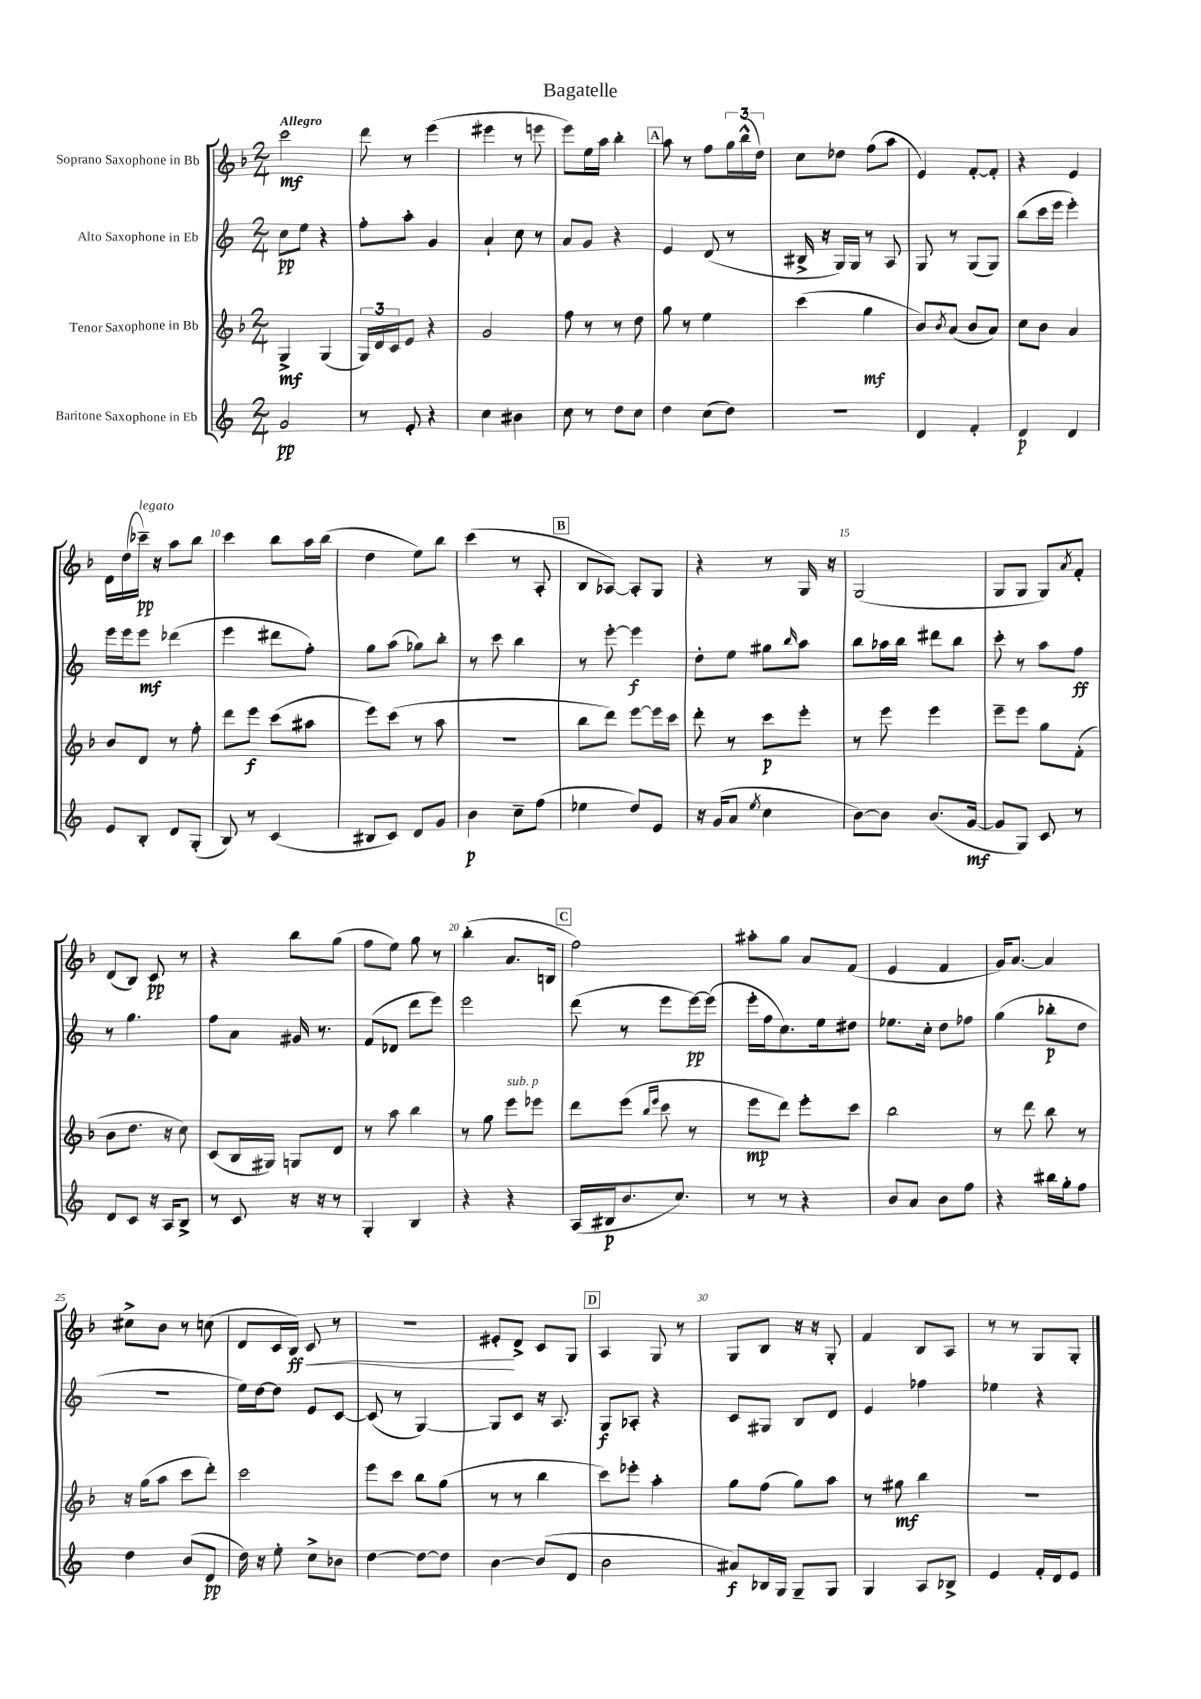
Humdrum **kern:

**kern	**dynam	**kern	**dynam	**kern	**dynam	**kern	**dynam
*part4	*part4	*part3	*part3	*part2	*part2	*part1	*part1
*staff4	*staff4	*staff3	*staff3	*staff2	*staff2	*staff1	*staff1
*I"Baritone Saxophone in Eb	*	*I"Tenor Saxophone in Bb	*	*I"Alto Saxophone in Eb	*	*I"Soprano Saxophone in Bb	*
*clefG2	*	*clefG2	*	*clefG2	*	*clefG2	*
*k[]	*	*k[b-]	*	*k[]	*	*k[b-]	*
*M2/4	*	*M2/4	*	*M2/4	*	*M2/4	*
=1	=1	=1	=1	=1	=1	=1	=1
!	!	!	!	!	!	!LO:TX:a:B:t=Allegro	!
2g/	pp	4G^/	mf	8cc\L	pp	2ccc\	mf
.	.	.	.	8ee\J	.	.	.
.	.	(4G/	.	4r	.	.	.
=2	=2	=2	=2	=2	=2	=2	=2
8r	.	24G/LL)	.	8ff'\L	.	8ddd\	.
.	.	24d/	.	.	.	.	.
.	.	24c/J	.	.	.	.	.
8e'/	.	8e/J	.	8aa'\J	.	8r	.
4r	.	4r	.	4g/	.	(4eee\	.
=3	=3	=3	=3	=3	=3	=3	=3
4cc\	.	2g/	.	4a`/	.	4eee#X\	.
4b#X\	.	.	.	8cc\	.	8r	.
.	.	.	.	8r	.	8eeen\	.
=4	=4	=4	=4	=4	=4	=4	=4
8cc\	.	8ff\	.	8a/L	.	8eee\L)	.
8r	.	8r	.	8g/J	.	16ee\L	.
.	.	.	.	.	.	16aa\JJ	.
8dd\L	.	8r	.	4r	.	4bb-'\	.
8cc\J	.	8dd\	.	.	.	.	.
!!LO:REH:place=s1:t=A
=5	=5	=5	=5	=5	=5	=5	=5
4dd\	.	8gg\	.	4e/	.	8aa\	.
.	.	8r	.	.	.	8r	.
(8cc\L	.	4ee\	.	(8d/	.	8ff\L	.
8dd\J)	.	.	.	8r	.	24gg\L	.
.	.	.	.	.	.	(24bb-^^\	.
.	.	.	.	.	.	24dd\JJ)	.
=6	=6	=6	=6	=6	=6	=6	=6
2r	.	(4ccc\	.	16B#X^/	.	8cc\L	.
.	.	.	.	16r	.	.	.
.	.	.	.	16G/LL)	.	8dd-X\J	.
.	.	.	.	16G/JJ	.	.	.
.	.	4gg\	mf	8r	.	(8ff\L	.
.	.	.	.	8A/	.	8aa\J	.
=7	=7	=7	=7	=7	=7	=7	=7
4d/	.	8b-/L)	.	8G/	.	4e/)	.
.	.	8qb-/	.	.	.	.	.
.	.	(8a/J	.	8r	.	.	.
4f'/	.	8b-/L	.	(8G/L	.	[8f'/L	.
.	.	8a/J)	.	8G/J)	.	8f'/J]	.
=8	=8	=8	=8	=8	=8	=8	=8
4d/	p	8cc\L	.	(8bb\L	.	4r	.
.	.	8b-\J	.	16ccc\L	.	.	.
.	.	.	.	16eee\JJ	.	.	.
4d/	.	4a/	.	4eee'\)	.	4e/	.
!!LO:LB:g=z
=9	=9	=9	=9	=9	=9	=9	=9
8e/L	.	8b-/L	.	16eee\LL	.	16d\LL	.
.	.	.	.	16eee\J	.	(16dd\	.
!	!	!	!	!	!	!LO:TX:a:i:t=legato	!
8B'/J	.	8d/J	.	8eee\J	mf	16ccc-X~\JJ)	pp
.	.	.	.	.	.	16r	.
8d/L	.	8r	.	(4ddd-X\	.	8aa\L	.
(8G'/J	.	8ff'\	.	.	.	8bb-\J	.
=10	=10	=10	=10	=10	=10	=10	=10
8B/)	.	8ddd\L	.	4eee\	.	4ccc\	.
8r	.	8eee\J	f	.	.	.	.
(4c/	.	(8ccc\L	.	8ddd#X\L	.	8bb-\L	.
.	.	8aa#X\J	.	8ff'\J)	.	16aa\L	.
.	.	.	.	.	.	(16bb-\JJ	.
=11	=11	=11	=11	=11	=11	=11	=11
8B#X/L	.	8eee\L)	.	8gg\L	.	4dd\	.
8c/J)	.	(8ccc\J	.	(8aa\J	.	.	.
8d/L	.	8r	.	8gg-X\L)	.	8ee\L)	.
8g/J	.	8aa\	.	8bb'\J	.	8bb-\J	.
=12	=12	=12	=12	=12	=12	=12	=12
4b\	p	2r	.	8r	.	(4ccc\	.
.	.	.	.	8ccc\	.	.	.
8cc~\L	.	.	.	4bb\	.	8r	.
(8ff\J	.	.	.	.	.	8A'/	.
!!LO:REH:place=s1:t=B
=13	=13	=13	=13	=13	=13	=13	=13
4ee-X\	.	8bb-\L	.	8r	.	8B-/L	.
.	.	8ddd\J)	.	[8eee'\	.	[8A-X/J)	.
8dd/L)	.	[8eee\L	.	4eee\]	f	8A-'/L]	.
8e/J	.	16eee\L]	.	.	.	8G/J	.
.	.	16ccc\JJ	.	.	.	.	.
=14	=14	=14	=14	=14	=14	=14	=14
16r	.	8ddd'\	.	8dd'\L	.	4r	.
(16g/KL	.	.	.	.	.	.	.
8a/J	.	8r	.	8ee\J	.	.	.
8qee/	.	.	.	.	.	.	.
4cc\	.	8ccc\L	p	8gg#X\L	.	8r	.
.	.	.	.	16qqbb/	.	.	.
.	.	8eee'\J	.	8aa\J	.	16G/	.
.	.	.	.	.	.	16r	.
=15	=15	=15	=15	=15	=15	=15	=15
[8b\L)	.	8r	.	8bb\L	.	(2G/	.
8b\J]	.	8eee\	.	16aa-X\L	.	.	.
.	.	.	.	16bb\JJ	.	.	.
(8.b/L	.	4eee\	.	8ddd#X\L	.	.	.
.	.	.	.	8bb\J	.	.	.
[16g/Jk	mf	.	.	.	.	.	.
=16	=16	=16	=16	=16	=16	=16	=16
8g/L]	.	8eee~\L	.	8ccc'\	.	8G/L	.
8G/J)	.	8eee\J	.	8r	.	8G/J	.
8c/	.	8gg\L	.	8aa\L	.	8G/L)	.
.	.	.	.	.	.	8qa/	.
8r	.	(8f'\J	.	8ff\J	ff	8f'/J	.
!!LO:LB:g=z
=17	=17	=17	=17	=17	=17	=17	=17
8d/L	.	8b-\L	.	8r	.	(8d/L	.
8c/J	.	8.dd\J	.	4.gg\	.	8B-/J)	.
16r	.	.	.	.	.	8c/	pp
16A/KL	.	16r	.	.	.	.	.
8B^/J	.	8cc\)	.	.	.	8r	.
=18	=18	=18	=18	=18	=18	=18	=18
8r	.	(8c/L	.	8ff\L	.	4r	.
8c/	.	16B-/L	.	8a\J	.	.	.
.	.	16G#X/JJ)	.	.	.	.	.
16r	.	8Gn/L	.	16g#X/	.	8bb-\L	.
16r	.	.	.	8.r	.	.	.
8r	.	8d/J	.	.	.	(8gg\J	.
=19	=19	=19	=19	=19	=19	=19	=19
4G'/	.	8r	.	(8f/L	.	8ff\L	.
.	.	8aa\	.	8d-X/J	.	8ee\J)	.
4B/	.	4bb-\	.	8ddd\L	.	8gg\	.
.	.	.	.	8eee\J)	.	8r	.
=20	=20	=20	=20	=20	=20	=20	=20
4r	.	8r	.	2eee\	.	(4bb-'\	.
.	.	8gg\	.	.	.	.	.
!	!	!LO:TX:a:i:t=sub. p	!	!	!	!	!
4r	.	8eee\L	.	.	.	8.a/L	.
.	.	8eee-X\J	.	.	.	.	.
.	.	.	.	.	.	16Bn/Jk	.
!!LO:REH:place=s1:t=C
=21	=21	=21	=21	=21	=21	=21	=21
(16A/LL	.	8ddd\L	.	(8ddd\	.	2ff\)	.
16B#X/J	p	.	.	.	.	.	.
8.b/	.	(8eee\J	.	8r	.	.	.
.	.	16qqbb-/LL	.	.	.	.	.
.	.	16qqeee/JJ	.	.	.	.	.
.	.	8ccc\	.	8eee\L	.	.	.
8.cc/J)	.	.	.	.	.	.	.
.	.	8r	.	[16eee\L)	pp	.	.
.	.	.	.	(16eee\JJ]	.	.	.
=22	=22	=22	=22	=22	=22	=22	=22
8r	.	8eee\L	mp	16eee'\LL	.	8aa#X'\L	.
.	.	.	.	16ff\J	.	.	.
8r	.	8ddd\J)	.	8.cc\)	.	8gg\J	.
4r	.	8eee'\L	.	.	.	8a/L	.
.	.	.	.	16ee\k	.	.	.
.	.	8ccc\J	.	8dd#X\J	.	(8f/J	.
=23	=23	=23	=23	=23	=23	=23	=23
8b/L	.	2bb-\	.	8.ee-X\L	.	4e/	.
8a/J	.	.	.	.	.	.	.
.	.	.	.	16cc'\Jk	.	.	.
8b\L	.	.	.	8dd\L	.	4f/	.
8ff\J	.	.	.	8ff-X\J	.	.	.
=24	=24	=24	=24	=24	=24	=24	=24
4r	.	8r	.	(4gg\	.	16g/KL)	.
.	.	.	.	.	.	[8.a/J	.
.	.	8ddd\	.	.	.	.	.
16bb#X\LL	.	8bb-\	.	8bb-X'\L	p	4a/]	.
16gg'\J	.	.	.	.	.	.	.
8ff\J	.	8r	.	8dd\J	.	.	.
!!LO:LB:g=z
=25	=25	=25	=25	=25	=25	=25	=25
4dd\	.	16r	.	2r	.	8cc#X^\L	.
.	.	(16gg\KL	.	.	.	.	.
.	.	8aa\J	.	.	.	8b-\J	.
(8b/L	.	8ccc\L	.	.	.	8r	.
8d/J	pp	8ddd'\J)	.	.	.	(8ccn\	.
=26	=26	=26	=26	=26	=26	=26	=26
16dd\)	.	2ccc\	.	16ee\LL)	.	8d/L	.
16r	.	.	.	[16dd\J	.	.	.
8ee'\	.	.	.	8dd\J]	.	16c/L	.
!	!	!	!	!	!	!	!LO:HP:b
.	.	.	.	.	.	16B-/JJ)	< ff
8cc^\L	.	.	.	8e/L	.	8c/	.
8b-X\J	.	.	.	[8c/J	.	8r	.
=27	=27	=27	=27	=27	=27	=27	=27
[4dd\	.	8eee\L	.	(8c/]	.	2r	.
.	.	8ccc\J	.	8r	.	.	.
8dd\L_	.	8bb-\L	.	[4G/)	.	.	.
8dd\J]	.	(8gg\J	.	.	.	.	.
=28	=28	=28	=28	=28	=28	=28	=28
[4b\	.	8r	.	8G/L]	.	8e#X'/L	.
.	.	8r	.	8c/J	.	8d^/J	[
(8b/L]	.	4bb-\	.	16r	.	8c/L	.
.	.	.	.	8.A/	.	.	.
8d/J	.	.	.	.	.	8G/J	.
!!LO:REH:place=s1:t=D
=29	=29	=29	=29	=29	=29	=29	=29
2b\	.	8ccc\L)	.	8G/L	f	4A/	.
.	.	8eee-X'\J	.	8A-X'/J	.	.	.
.	.	4aa'\	.	4r	.	8G/	.
.	.	.	.	.	.	8r	.
=30	=30	=30	=30	=30	=30	=30	=30
8a#X/L)	f	8gg\L	.	8c/L	.	8G/L	.
16B-X/L	.	(8ff\J	.	8G#X/J	.	8B-/J	.
16G/JJ	.	.	.	.	.	.	.
8G~/L	.	8gg\L)	.	8B/L	.	16r	.
.	.	.	.	.	.	16r	.
8G/J	.	8aa\J	.	8d/J	.	8G'/	.
=31	=31	=31	=31	=31	=31	=31	=31
4G/	.	8r	.	4e/	.	4f/	.
.	.	8gg#X\	mf	.	.	.	.
8A/L	.	4bb-\	.	4ff-X\	.	8B-/L	.
8B-X^/J	.	.	.	.	.	8A/J	.
=32	=32	=32	=32	=32	=32	=32	=32
4e/	.	2r	.	4ee-X\	.	8r	.
.	.	.	.	.	.	8r	.
16f'/LL	.	.	.	4r	.	8G/L	.
16d/J	.	.	.	.	.	.	.
8e/J	.	.	.	.	.	8G'/J	.
==	==	==	==	==	==	==	==
*-	*-	*-	*-	*-	*-	*-	*-
